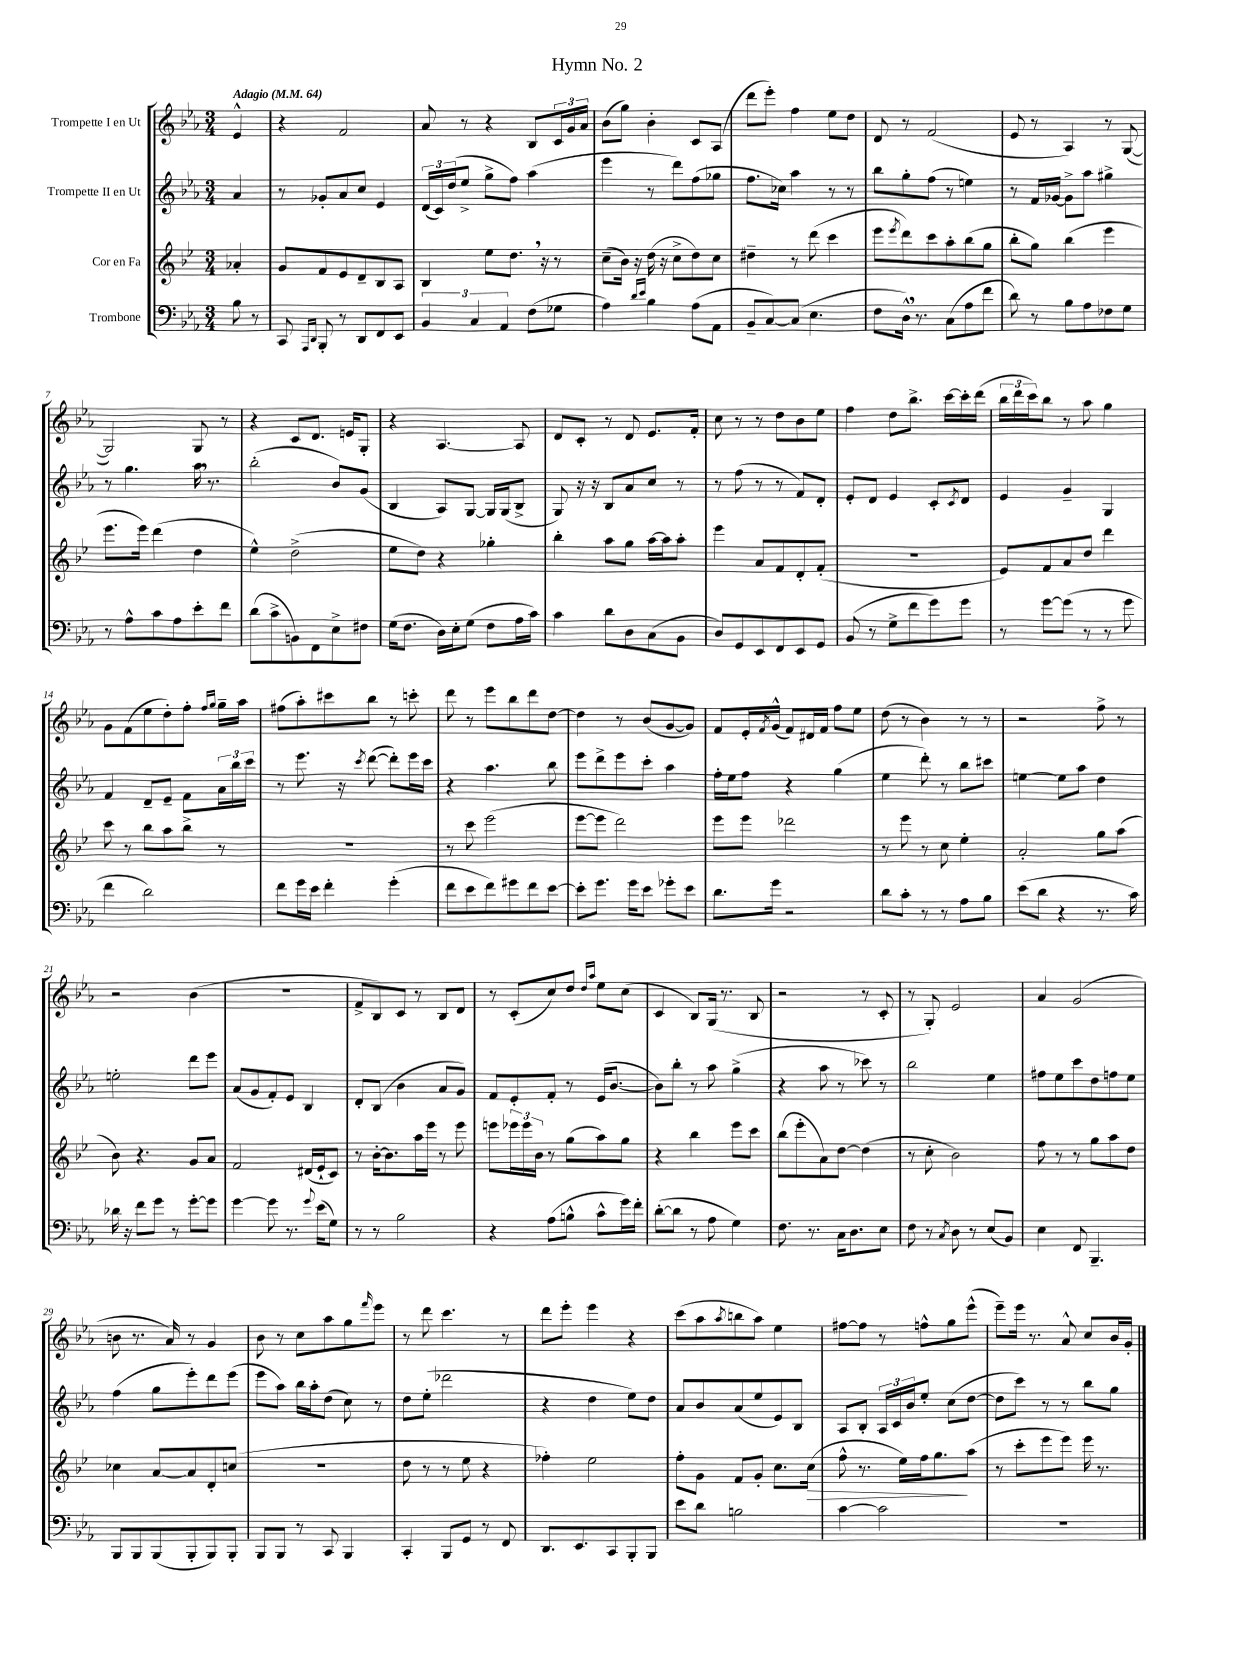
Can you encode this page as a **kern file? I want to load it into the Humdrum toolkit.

**kern	**kern	**kern	**kern
*staff4	*staff3	*staff2	*staff1
*clefF4	*clefG2	*clefG2	*clefG2
*k[b-e-a-]	*k[b-e-]	*k[b-e-a-]	*k[b-e-a-]
*M3/4	*M3/4	*M3/4	*M3/4
*MM64	*MM64	*MM64	*MM64
8B-	4a-'	4a-	4e-^^
8r	.	.	.
=	=	=	=
8CC	8g	8r	4r
16qqAAA-	.	.	.
16qqDD	.	.	.
8BBB-'	8f	8g-'	.
8r	8e-	8a-	2f
8DD	8d~	8cc	.
8FF	8B-	4e-	.
8EE-	8A	.	.
=	=	=	=
6BB-	4B-	(24d	8a-
.	.	24c)	.
.	.	(24dd	.
.	.	8ee-^	8r
6C	.	.	.
.	8ee-	8gg^	4r
6AA-	.	.	.
.	8.dd	8ff)	.
(8F	.	(4aa-	8B-
.	16r	.	.
8G-	8r	.	24c
.	.	.	24g
.	.	.	24a-
=	=	=	=
4A-)	(8cc~	4eee-	(8b-
.	16b-)	.	8gg)
.	16r	.	.
16qqd	.	.	.
16qqe-	.	.	.
4B-	(16dd	8r	4b-'
.	16r	.	.
.	8cc^	8ddd)	.
(8A-	8dd)	(8ff	8c
8AA-	8cc	8gg-	(8A-
=	=	=	=
8BB-~	4dd#~	8.ff	8ddd
[8C)	.	.	8eee-')
.	.	16cc-)	.
(8C]	8r	4aa-	4ff
4.E-	(8ddd	.	.
.	4ccc	8r	8ee-
.	.	8r	8dd
=	=	=	=
8F	8eee-	8bb-	8d
.	8qeee-	.	.
16D^^)	8ddd)	8gg'	8r
8.r	.	.	.
.	8ccc	(8ff	(2f
(8C	8aa'	8r	.
8A-	(8bb-	4ee)	.
8f	8gg	.	.
=	=	=	=
8d)	8bb-'	8r	8e-
8r	8gg)	16f	8r
.	.	[16g-	.
8B-	(4bb-	8g-^]	4A-)
8A-	.	8aa-	.
8F-	4eee-	4gg#^	8r
8G	.	.	([8G
=	=	=	=
8r	8.eee-	8r	2G])
8A-^^	.	4.gg	.
.	16eee-)	.	.
8c	(4ddd	.	.
8A-	.	.	.
8e-'	4dd	16aa-	8G
.	.	8.r	.
8f	.	.	8r
=	=	=	=
(8d	4ee-^^)	(2bb-'	4r
8c^	.	.	.
8BB)	(2dd^	.	8c
8FF	.	.	8.d
8E-^	.	8b-)	.
.	.	.	16e
8F#	.	(8g	8G'
=	=	=	=
(16G	8ee-	4B-	4r
8.F	.	.	.
.	8dd)	.	.
16D)	4r	8A-)	[4.A-
16E-'	.	.	.
(8G	.	[8G	.
8F	4gg-'	16G]	.
.	.	(16G	.
16A-	.	8B-^	8A-]
16c)	.	.	.
=	=	=	=
4c	4bb-'	8G)	8d
.	.	16r	8c'
.	.	16r	.
8d	8aa	8B-	8r
8D	8gg	8a-	8d
(8C	[16aa	8cc	8.e-
.	16aa]	.	.
8BB-	8aa'	8r	.
.	.	.	16f'
=	=	=	=
8D)	4eee-	8r	8cc
8GG	.	(8ff	8r
8EE-	8a	8r	8r
8FF	8f	8r	8dd
8EE-	8d'	8f)	8b-
8GG	(8f'	8d'	8ee-
=	=	=	=
(8BB-	2.r	8e-'	4ff
8r	.	8d	.
8G^	.	4e-	8dd
8f	.	.	8.bb-^
8g)	.	8c'	.
.	.	.	[16ccc
.	.	8qc	.
8g	.	8d	16ccc']
.	.	.	(16ddd
=	=	=	=
8r	8e-)	4e-	24bb-
.	.	.	24ddd
.	.	.	24ccc)
[8g	8f	.	8bb-
(8g]	8a	4g~	8r
8r	8dd	.	8aa-
8r	4ddd	4G	4gg
8g	.	.	.
=	=	=	=
4f	8ccc	4f	8g
.	8r	.	(8f
2d)	8bb-	8d~	8ee-
.	8aa	8e-~	8dd')
.	8bb-^	8f	8ff'
.	.	.	16qqff
.	.	.	16qqgg
.	8r	24a-	16gg~
.	.	24bb-	.
.	.	.	16aa-
.	.	24ccc	.
=	=	=	=
8f	2.r	8r	(8ff#
16g	.	8.eee-	8aa-')
16e-	.	.	.
4f'	.	.	8ccc#
.	.	16r	.
.	.	8qccc	.
.	.	([8ddd	8bb-
(4g'	.	8ddd'])	8r
.	.	16eee-	8ccc'
.	.	16ccc	.
=	=	=	=
8f	8r	4r	8ddd
8e-	8ccc	.	8r
8f)	(2eee-	4.aa-	8eee-
8g#	.	.	8bb-
8f	.	.	8ddd
[8e-	.	8bb-	[8dd
=	=	=	=
8e-']	[8eee-	8eee-	4dd]
8.g	8eee-]	8ddd^	.
.	2ddd)	8eee-	8r
16g	.	.	.
8e-	.	8ccc'	(8b-
8g-'	.	4aa-	[8g
8e-	.	.	8g])
=	=	=	=
8.d	8eee-	16ff'	8f
.	.	16ee-	.
.	8eee-	8ff	16e-'
.	.	.	8qf
16g	.	.	(16g^^
2r	2ddd-	4r	8f)
.	.	.	16d#
.	.	.	16f
.	.	(4gg	8ff
.	.	.	8ee-
=	=	=	=
8d	8r	4ee-	(8dd
8c'	8eee-	.	8r
8r	8r	8ddd')	4b-)
8r	8cc	8r	.
8A-	4ee-'	8bb-	8r
8B-	.	8ccc#	8r
=	=	=	=
(8e-	2a'	[4ee	2r
8d	.	.	.
4r	.	8ee]	.
.	.	8aa-	.
8.r	8gg	4dd	8ff^
.	(8aa	.	8r
16c)	.	.	.
=	=	=	=
16d-	8b-)	2ee'	2r
16r	.	.	.
8f	4.r	.	.
8g	.	.	.
8r	.	.	.
[8g'	8g	8ddd	(4b-
8g]	8a	8eee-	.
=	=	=	=
[4g	2f	(8a-	2.r
.	.	8g	.
8g]	.	8f')	.
8.r	.	8e-	.
.	(16d#	4B-	.
8qqg	.	.	.
(16e-	16e-`	.	.
8G)	8c)	.	.
=	=	=	=
8r	8r	8d'	8f^
8r	[16b-'	(8B-	8B-)
.	8.b-]	.	.
2B-	.	4b-	8c
.	16aa	.	8r
.	16eee-	.	.
.	8r	8a-	8B-
.	8eee-	8g)	8d
=	=	=	=
4r	8eee	8f	8r
.	24eee-	8e-'	(8c'
.	24eee-	.	.
.	24b-	.	.
(8A-	8r	8f'	8cc)
8B^^	(8gg	8r	8dd
.	.	.	16qqdd
.	.	.	16qqaa-
8c^^	8aa)	(16e-	8ee-
.	.	[8.b-	.
16g)	8gg	.	(8cc
16f'	.	.	.
=	=	=	=
([8d'	4r	8b-])	4c
8d]	.	8bb-'	.
8r	4bb-	8r	8B-)
8A-	.	8aa-	(16G
.	.	.	8.r
4G)	8eee-	(4gg^	.
.	8ccc	.	8B-
=	=	=	=
8.F	(8bb-	4r	2r
.	8eee-'	.	.
8.r	.	.	.
.	8a)	8aa-	.
16C	[8dd	8r	.
8.D	.	.	.
.	(4dd]	8ccc-)	8r
8E-	.	8r	8c'
=	=	=	=
8F	8r	2bb-	8r
8r	8cc'	.	8G')
8qC	.	.	.
8D	2b-)	.	2e-
8r	.	.	.
(8E-	.	4ee-	.
8BB-)	.	.	.
=	=	=	=
4E-	8ff	8ff#	4a-
.	8r	8ee-	.
8FF	8r	8ccc	(2g
4.BBB-~	8gg	8dd	.
.	8aa	8ff	.
.	8dd	8ee-	.
=	=	=	=
8BBB-	4cc-	(4ff	8b
8BBB-	.	.	8.r
(8BBB-	[8a	8gg	.
.	.	.	16a-)
8BBB-'	8a]	8eee-')	8r
8BBB-)	8d'	8ddd	4g
8BBB-'	(8cc	(8eee-	.
=	=	=	=
8BBB-	2.r	8eee-	8b-
8BBB-	.	8aa-)	8r
8r	.	16bb-	8cc
.	.	16aa-'	.
8CC	.	(8dd	8aa-
4BBB-	.	8cc)	8gg
.	.	.	16qqfff
.	.	8r	8eee-
=	=	=	=
4CC'	8dd	8dd	8r
.	8r	(8ee-'	8ddd
8BBB-	8r	2ddd-	4.ccc
8GG	8ee-	.	.
8r	4r	.	.
8FF	.	.	8r
=	=	=	=
8.DD	4ff-')	4r	8ddd
.	.	.	8eee-'
8.EE-	.	.	.
.	2ee-	4dd	4eee-
8CC	.	.	.
8BBB-'	.	8ee-)	4r
8BBB-	.	8dd	.
=	=	=	=
8e-	8ff'	8a-	(8ccc
8d	8g	8b-	8aa-
.	.	.	8qaa-
2B	8f	(8a-	8bb
.	8g'	8ee-	8aa-)
.	8.cc	8e-)	4ee-
.	.	8B-	.
.	(16cc	.	.
=	=	=	=
[4c	8ff^^	8A-	[8ff#
.	8.r	8B-'	8ff#]
2c]	.	24A-	8r
.	.	24c	.
.	16ee-)	.	.
.	.	24b-	.
.	16ff	8ee-'	8ff^^
.	8.gg	.	.
.	.	(8cc	8gg
.	(8aa	[8dd	(8eee-^^
=	=	=	=
2.r	8r	8dd]	8eee-~)
.	8ccc'	8ccc)	16eee-
.	.	.	8.r
.	8eee-	8r	.
.	8eee-)	8r	8a-^^
.	16eee-	8bb-	8cc
.	8.r	.	.
.	.	8gg	16b-
.	.	.	16g'
==	==	==	==
*-	*-	*-	*-
